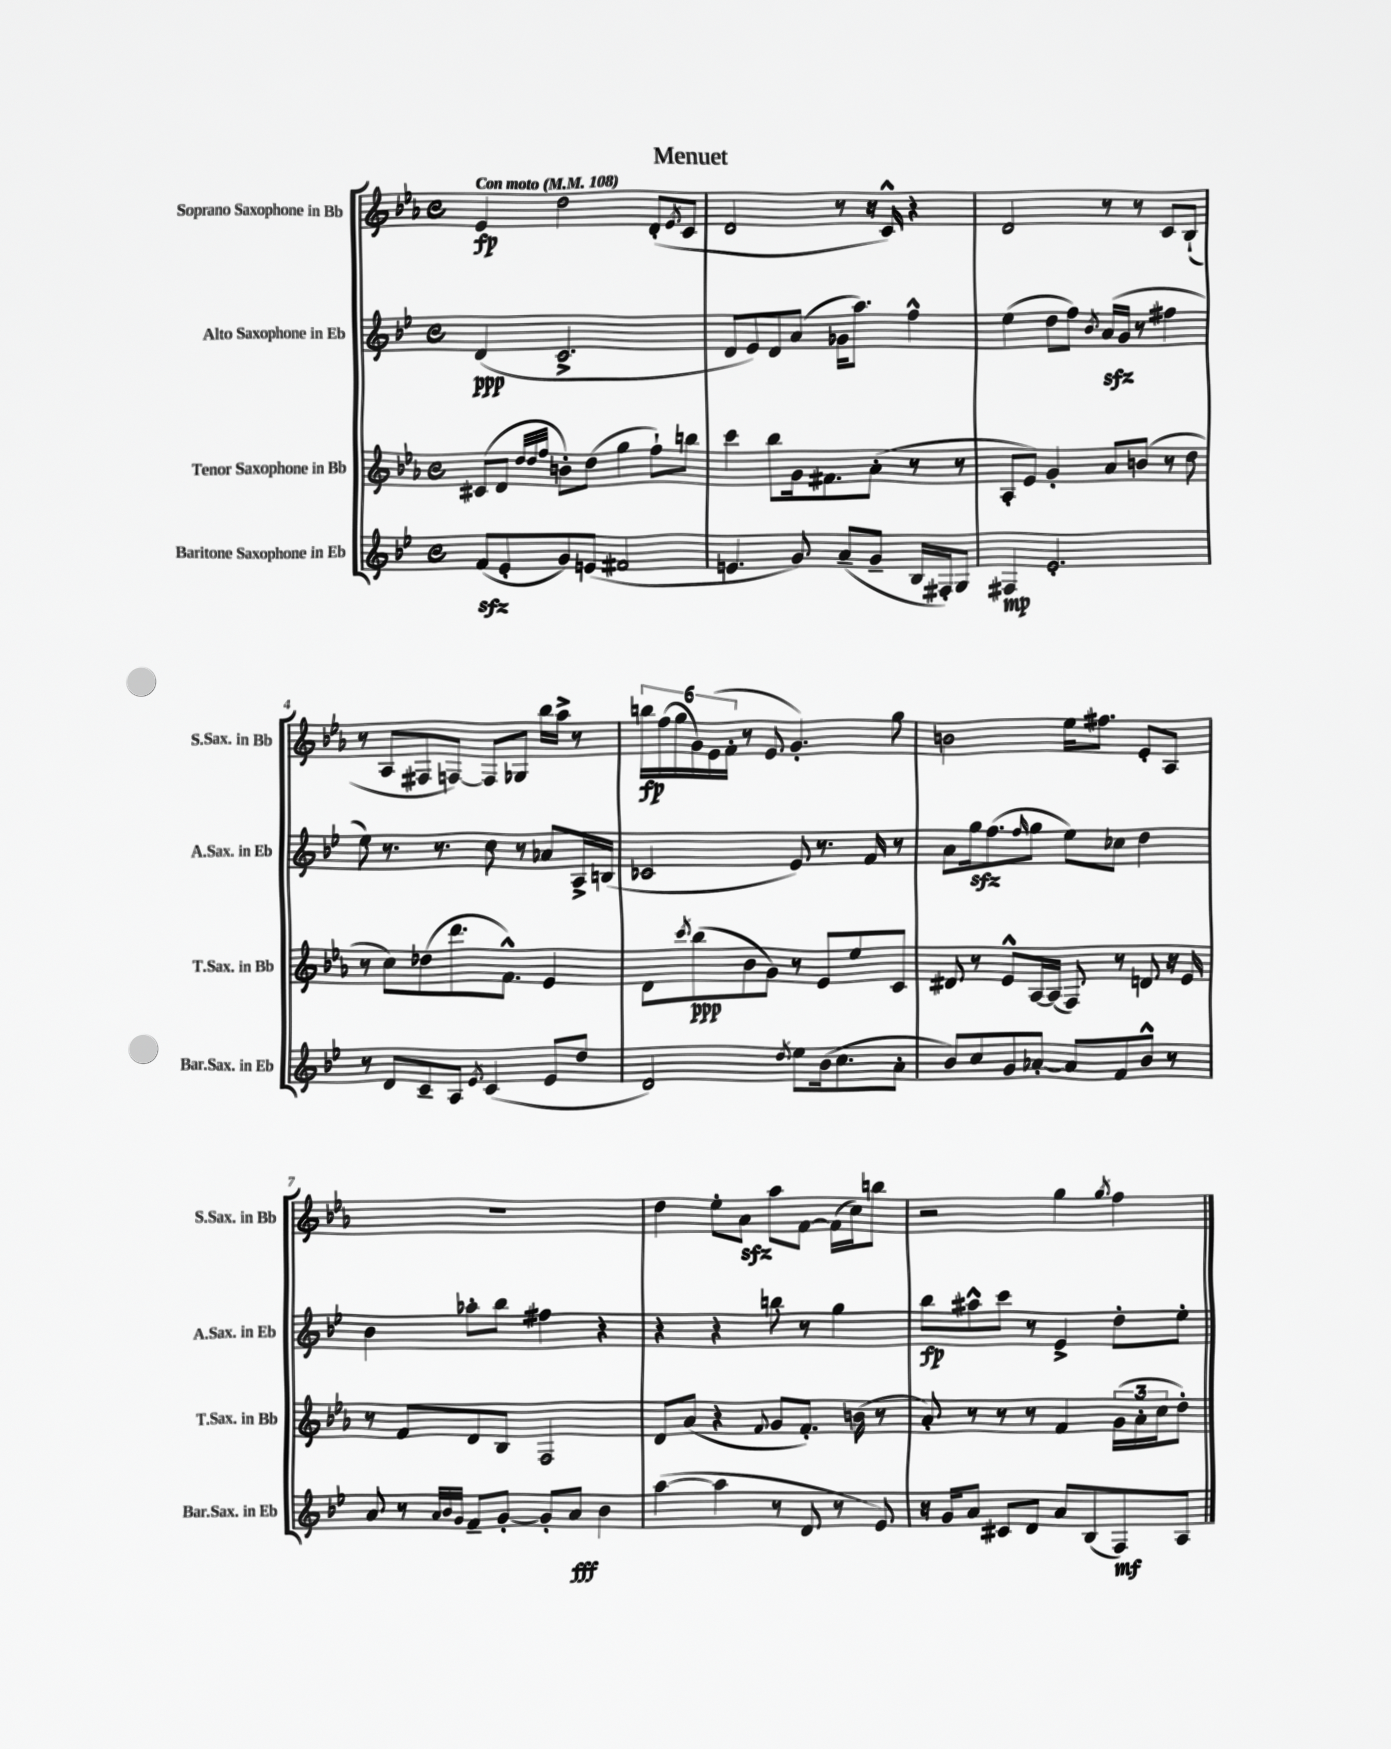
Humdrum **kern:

**kern	**dynam	**kern	**dynam	**kern	**dynam	**kern	**dynam
*part4	*part4	*part3	*part3	*part2	*part2	*part1	*part1
*staff4	*staff4	*staff3	*staff3	*staff2	*staff2	*staff1	*staff1
*I"Baritone Saxophone in Eb	*	*I"Tenor Saxophone in Bb	*	*I"Alto Saxophone in Eb	*	*I"Soprano Saxophone in Bb	*
*I'Bar.Sax. in Eb	*	*I'T.Sax. in Bb	*	*I'A.Sax. in Eb	*	*I'S.Sax. in Bb	*
*clefG2	*	*clefG2	*	*clefG2	*	*clefG2	*
*k[b-e-]	*	*k[b-e-a-]	*	*k[b-e-]	*	*k[b-e-a-]	*
*M4/4	*	*M4/4	*	*M4/4	*	*M4/4	*
*met(c)	*	*met(c)	*	*met(c)	*	*met(c)	*
*MM108	*	*MM108	*	*MM108	*	*MM108	*
=1	=1	=1	=1	=1	=1	=1	=1
!	!	!	!	!	!	!LO:TX:a:B:t=Con moto	!
(8fzz/L	.	(8c#X/L	.	(4d/	ppp	4e-/	fp
8e-'/	.	8d/J	.	.	.	.	.
.	.	32qqdd/LLL	.	.	.	.	.
.	.	32qqdd/	.	.	.	.	.
.	.	32qqff/JJJ	.	.	.	.	.
8g/)	.	8bn'\L)	.	2.c^/	.	2dd\	.
(8en/J	.	(8dd\J	.	.	.	.	.
2f#X/	.	4gg\	.	.	.	.	.
.	.	8ff`\L)	.	.	.	(8d'/L	.
.	.	.	.	.	.	8qe-/	.
.	.	8bbn\J	.	.	.	8c/J	.
=2	=2	=2	=2	=2	=2	=2	=2
4.en/	.	4ccc\	.	8d/L	.	2d/	.
.	.	.	.	8e-/)	.	.	.
.	.	8bb-\L	.	8d/	.	.	.
8g/)	.	16g\k	.	(8a/J	.	.	.
.	.	8.f#X\	.	.	.	.	.
(8a~/L	.	.	.	16g-X\KL	.	8r	.
.	.	.	.	8.aa\J)	.	.	.
8g~/J	.	(8a-'\J	.	.	.	16r	.
.	.	.	.	.	.	16c^^/)	.
16B-/LL	.	8r	.	4ff^^\	.	4r	.
16F#X'/J)	.	.	.	.	.	.	.
8G/J	.	8r	.	.	.	.	.
=3	=3	=3	=3	=3	=3	=3	=3
4F#X/	mp	8A-'/L	.	(4ee-\	.	2d/	.
.	.	8e-/J)	.	.	.	.	.
2.e-'/	.	4g'/	.	8dd\L	.	.	.
.	.	.	.	8ff\J)	.	.	.
.	.	.	.	8qb-/	.	.	.
.	.	8a-/L	.	(16azz/LL	.	8r	.
.	.	.	.	16g/JJ	.	.	.
.	.	(8bn/J	.	8r	.	8r	.
.	.	8r	.	4ff#X\	.	8c/L	.
.	.	8dd\	.	.	.	(8B-`/J	.
!!LO:LB:g=z
=4	=4	=4	=4	=4	=4	=4	=4
8r	.	8r	.	8ee-\)	.	8r	.
8d/L	.	8cc\L)	.	8.r	.	8A-/L	.
8c~/	.	(8dd-X\	.	.	.	8F#X/	.
.	.	.	.	8.r	.	.	.
8A/J	.	8.ddd\	.	.	.	[8Fn/J)	.
8qe-/	.	.	.	.	.	.	.
(4c/	.	.	.	8cc\	.	8F/L]	.
.	.	8.f^^\J)	.	.	.	.	.
.	.	.	.	8r	.	8G-X/J	.
8e-/L	.	4e-/	.	8a-X/L	.	16bb-\LL	.
.	.	.	.	.	.	16aa-^\JJ	.
8dd/J	.	.	.	16A^/L	.	8r	.
.	.	.	.	(16Bn/JJ	.	.	.
=5	=5	=5	=5	=5	=5	=5	=5
2d/)	.	8d\L	.	2c-X/	.	24bbn\LL	fp
.	.	.	.	.	.	(24ff\	.
.	.	.	.	.	.	24gg\	.
.	.	8qccc/	.	.	.	.	.
.	.	(8bb-\	ppp	.	.	24g\)	.
.	.	.	.	.	.	(24e-\	.
.	.	.	.	.	.	24f'\JJ	.
.	.	8b-\	.	.	.	8r	.
.	.	8g\J)	.	.	.	8e-/	.
8qdd/	.	.	.	.	.	.	.
8ee-\L	.	8r	.	8e-/)	.	4.g'/)	.
(16b-\k	.	8e-/L	.	8.r	.	.	.
8.cc\	.	.	.	.	.	.	.
.	.	8ee-/	.	.	.	.	.
.	.	.	.	16f/	.	.	.
8a'\J	.	8c/J	.	8r	.	8gg\	.
=6	=6	=6	=6	=6	=6	=6	=6
8b-/L)	.	8d#X/	.	8a\L	.	2bn\	.
8cc/	.	8r	.	16ggzz\k	.	.	.
.	.	.	.	(8.ff\	.	.	.
8g/	.	8e-^^/L	.	.	.	.	.
.	.	.	.	16qqff/	.	.	.
[8a-X'/J	.	[16A-/L	.	8gg\J	.	.	.
.	.	(16A-/JJ]	.	.	.	.	.
8a-/L]	.	8F/)	.	8ee-\L)	.	16ee-\KL	.
.	.	.	.	.	.	8.ff#X\J	.
8f/	.	8r	.	8cc-X\J	.	.	.
8b-^^/J	.	8dn/	.	4dd\	.	8e-'/L	.
8r	.	16r	.	.	.	8A-/J	.
.	.	16e-/	.	.	.	.	.
!!LO:LB:g=z
=7	=7	=7	=7	=7	=7	=7	=7
8a/	.	8r	.	4b-\	.	1r	.
8r	.	8f/L	.	.	.	.	.
32qqa/LLL	.	.	.	.	.	.	.
32qqb-/	.	.	.	.	.	.	.
32qqg/JJJ	.	.	.	.	.	.	.
8f~/L	.	8d/	.	8aa-X'\L	.	.	.
[8g'/J	.	8B-/J	.	8bb-\J	.	.	.
8g'/L]	.	2F/	.	4ff#X\	.	.	.
8a/J	fff	.	.	.	.	.	.
4b-\	.	.	.	4r	.	.	.
=8	=8	=8	=8	=8	=8	=8	=8
([4aa\	.	8d/L	.	4r	.	4dd\	.
.	.	(8a-/J	.	.	.	.	.
4aa\]	.	4r	.	4r	.	8ee-'\L	.
.	.	.	.	.	.	8a-zz\J	.
.	.	8qqf/	.	.	.	.	.
8r	.	8g/L	.	8bbn\	.	8aa-\L	.
8d/	.	8.f'/J)	.	8r	.	[8f\J	.
8r	.	.	.	4gg\	.	(16f\LL]	.
.	.	(16bn\	.	.	.	16cc\J)	.
8e-/)	.	8r	.	.	.	8bbn\J	.
=9	=9	=9	=9	=9	=9	=9	=9
16r	.	8a-'/)	.	8bb-\L	fp	2r	.
16g/KL	.	.	.	.	.	.	.
8a/J	.	8r	.	8aa#X^^\	.	.	.
8c#X/L	.	8r	.	8ccc\J	.	.	.
8d/J	.	8r	.	8r	.	.	.
8a/L	.	4f/	.	4e-^/	.	4gg\	.
(8B-/	.	.	.	.	.	.	.
.	.	.	.	.	.	8qgg/	.
8F/)	mf	(24g\LL	.	8dd'\L	.	4ff\	.
.	.	24a-'\	.	.	.	.	.
.	.	24cc\J	.	.	.	.	.
8A/J	.	8dd'\J)	.	8ee-'\J	.	.	.
==	==	==	==	==	==	==	==
*-	*-	*-	*-	*-	*-	*-	*-
